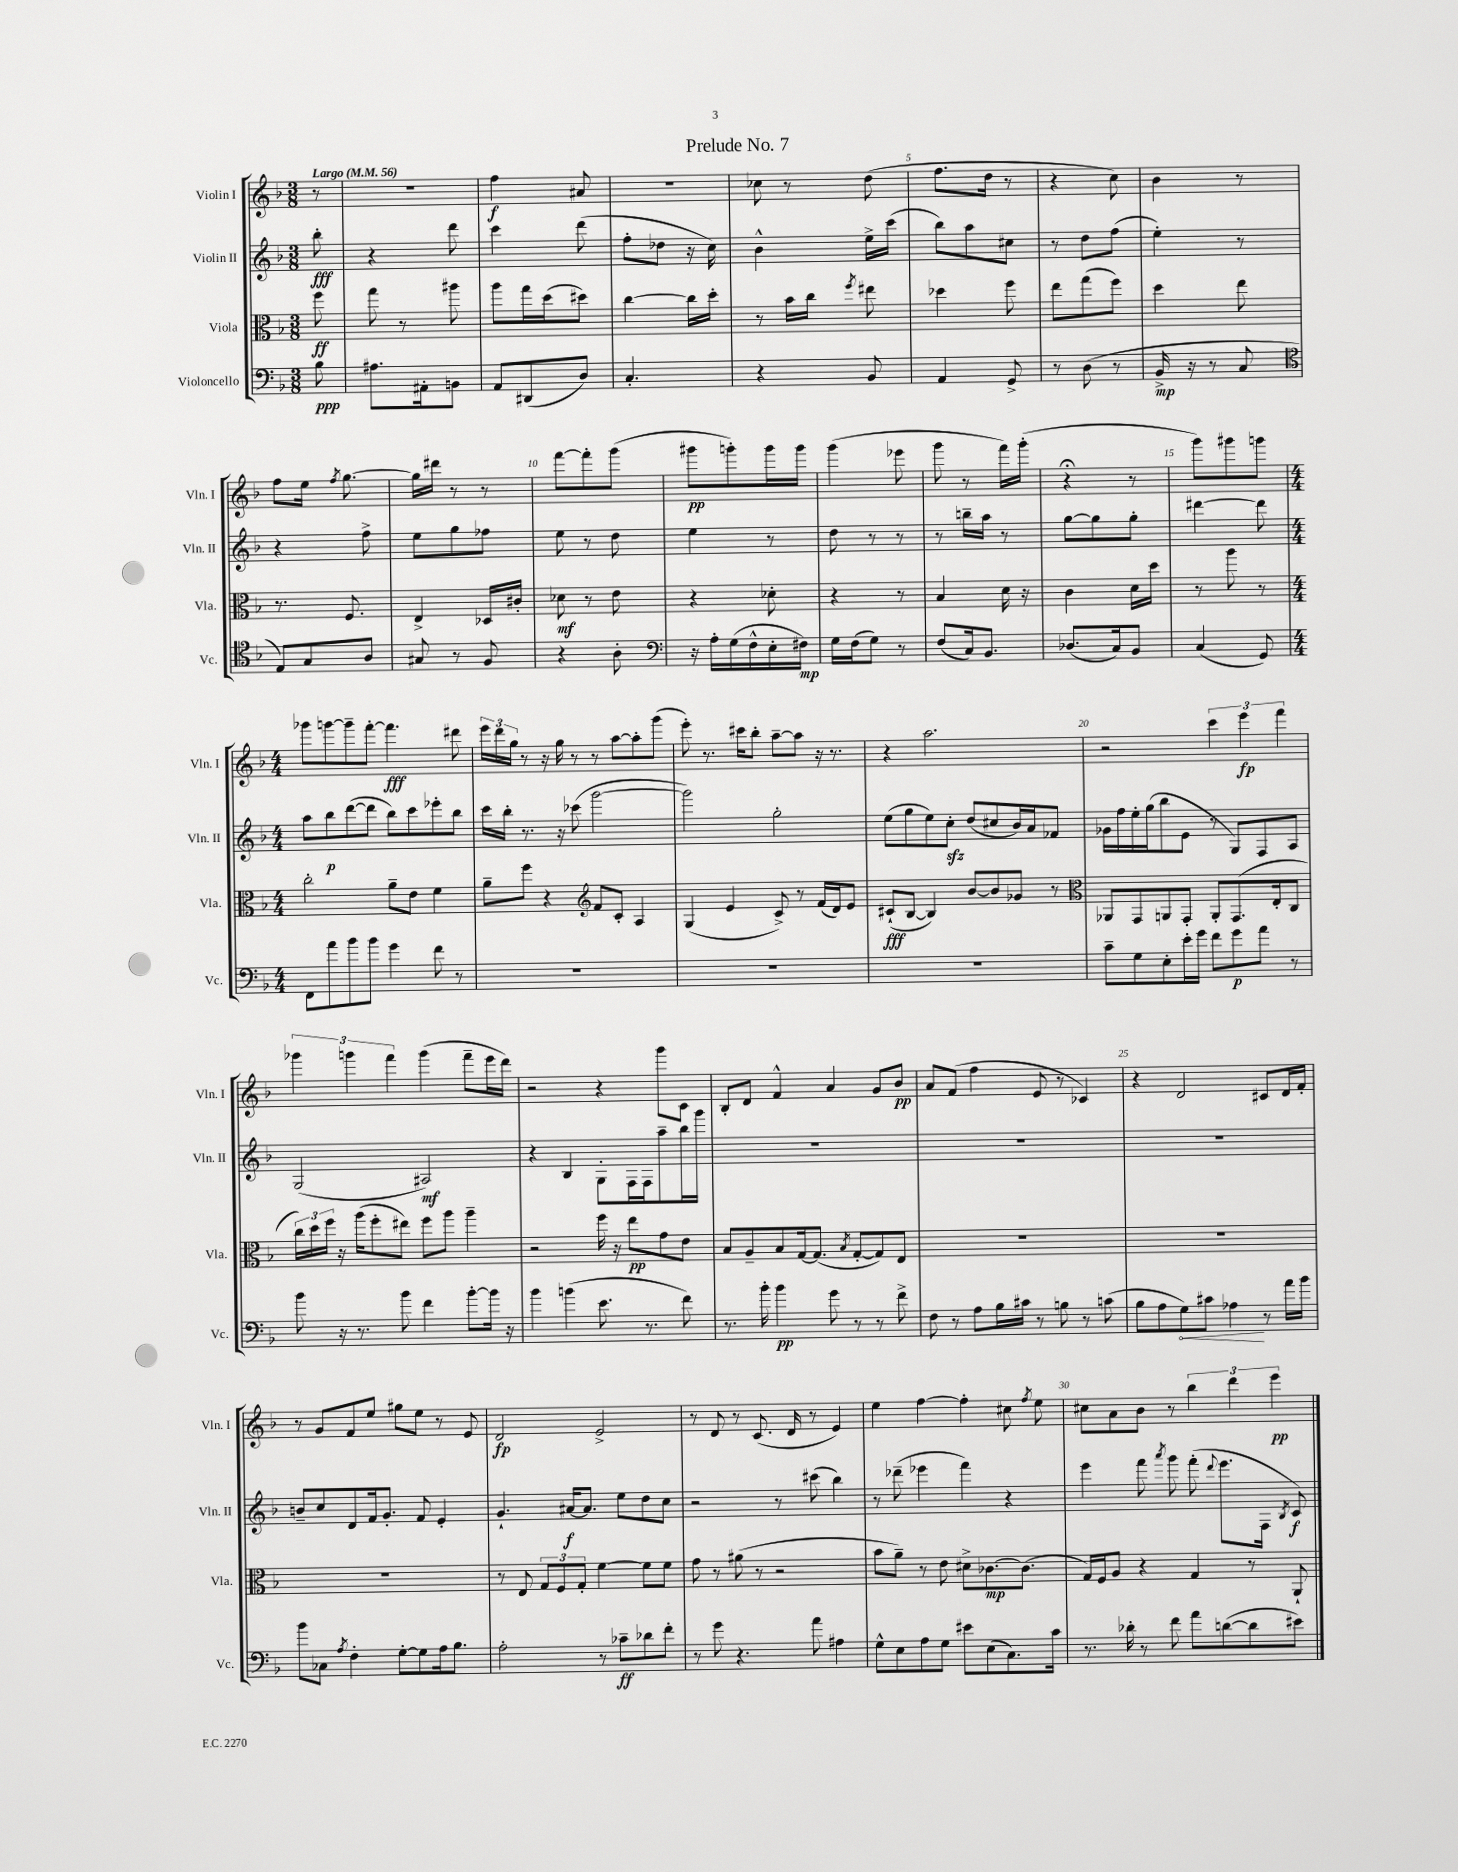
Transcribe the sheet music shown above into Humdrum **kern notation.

**kern	**kern	**kern	**kern
*staff4	*staff3	*staff2	*staff1
*clefF4	*clefC3	*clefG2	*clefG2
*k[b-]	*k[b-]	*k[b-]	*k[b-]
*M3/8	*M3/8	*M3/8	*M3/8
*MM56	*MM56	*MM56	*MM56
8B-\	8ff\	8bb-'\	8r
=	=	=	=
8.A#\L	8gg\	4r	4.r
.	8r	.	.
16AA#'\k	.	.	.
8BB\J	8aa#\	8ddd\	.
=	=	=	=
8AA/L	8aa\L	4ccc\	4ff\
(8DD#/	16gg\L	.	.
.	(16dd\J	.	.
8D/J)	8dd#\J)	(8ddd\	8a#/
=	=	=	=
4.C'/	[4cc\	8ff'\L	4.r
.	.	8dd-\J	.
.	16cc\]LL	16r	.
.	16dd'\JJ	16cc\)	.
=	=	=	=
4r	8r	4b-^^\	8cc-\
.	16b-\LL	.	8r
.	16cc\JJ	.	.
.	8qff/	.	.
8BB-/	8ee#\	16ee^\LL	(8dd\
.	.	(16ccc\JJ	.
=	=	=	=
4AA/	4dd-\	8bb-\L)	8.ff\L
.	.	8aa\	.
.	.	.	16dd\Jk
8GG^/	8ff\	8cc#\J	8r
=	=	=	=
8r	8ee\L	8r	4r
(8D\	(8gg\	8dd\L	.
8r	8ff\J)	(8ff\J	8cc\)
=	=	=	=
16BB-^/	4dd\	4ee'\)	4b-\
16r	.	.	.
8r	.	.	.
8C/	8ee\	8r	8r
=	=	=	=
*clefC4	*	*	*
8E/L)	8.r	4r	8ff\L
8G/	.	.	16ee\Jk
.	.	.	8qff/
.	8.F/	.	[8.gg\
8A/J	.	8ff^\	.
=	=	=	=
8G#/	4E^/	8ee\L	16gg\]LL
.	.	.	16ddd#\JJ
8r	.	8gg\	8r
8F/	16D-/LL	8ff-\J	8r
.	16c#'/JJ	.	.
=	=	=	=
4r	8d-\	8ee\	[8fff\L
.	8r	8r	8fff'\]
8A'\	8e\	8dd\	(8ggg\J
=	=	=	=
*clefF4	*	*	*
16r	4r	4ee\	8ggg#\L
16A'\LL	.	.	.
(16G\	.	.	8ggg'\)
16F^^\	.	.	.
16E'\	8d-'\	8r	16ggg\L
16F#\JJ)	.	.	16ggg\JJ
=	=	=	=
16G\LL	4r	8dd\	(4ggg\
(16F\J	.	.	.
8G\J)	.	8r	.
8r	8r	8r	8eee-\
=	=	=	=
(8F/L	4B-/	8r	8ggg\
16C/k)	.	16bb~\LL	8r
8.BB-/J	.	16aa\JJ	.
.	16d\	8r	16fff\LL)
.	16r	.	(16ggg'\JJ
=	=	=	=
(8.D-/L	4c\	[8gg\L	4r;
.	.	8gg\]	.
16C/k)	.	.	.
8BB-/J	16d\LL	8gg'\J	8r
.	16dd\JJ	.	.
=	=	=	=
(4C/	8r	[4ddd#\	8ggg\L)
.	8aa\	.	8ggg#\
8GG/)	8r	8ddd#\]	8ggg\J
=	=	=	=
*M4/4	*M4/4	*M4/4	*M4/4
8FF\L	2cc'\	8aa\L	8ggg-\L
8a\	.	8bb-\	[8ggg\
8b-\	.	([8ddd\	8ggg~\]
8b-\J	.	8ddd\]J	[8fff'\J
4g\	8a~\L	8bb-\L)	4.fff\]
.	8e\J	8ccc\	.
8f\	4f\	8eee-'\	.
8r	.	8bb-\J	8ddd#\
=	=	=	=
1r	8a~\L	16ccc\LL	24eee\LL
.	.	.	24ddd\
.	.	16bb-'\JJ	.
.	.	.	24gg\JJ
.	8ff\J	8.r	8r
.	4r	.	16r
.	.	16r	16gg\
.	.	(8ccc-\	8r
*	*clefG2	*	*
.	8f/L	[2ggg\	8r
.	8c'/J	.	[8aa\L
.	4A/	.	8aa'\]
.	.	.	(8ggg\J
=	=	=	=
1r	(4G/	2ggg\])	8eee'\)
.	.	.	8.r
.	4e/	.	.
.	.	.	16ccc#\LK
.	.	.	8bb-'\J
.	8c^/)	2gg'\	[8aa~\L
.	8r	.	8aa\]J
.	(16f/LL	.	16r
.	16d/J)	.	8.r
.	8e/J	.	.
=	=	=	=
1r	(8c#`/L	(8ee\L	4r
.	[8B-/J	8gg\	.
.	4B-/])	8ee\)	2.aa\
.	.	8cc'\J	.
.	[8b-/L	(8dd/L	.
.	8b-/]	8cc#/	.
.	8g-/J	16b-/L)	.
.	.	16a/J	.
.	8r	8f-/J	.
=	=	=	=
*	*clefC3	*	*
8c~\L	8AA-/L	16g-\LL	2r
.	.	16ff\	.
8G\	8GG/	16ee'\	.
.	.	(16gg\J	.
8E'\	8AA/	8bb-\	.
16e'\L	8GG'/J	8e\J	.
16g\JJ	.	.	.
8f\L	8AA'/L	8r	6ccc\
8g\	(8.GG/	8G/L)	.
.	.	.	6eee\
8a\J	.	8F/	.
.	16E'/k	.	.
.	.	.	6fff\
8r	8C/J	8A/J	.
=	=	=	=
8b-\	24cc\LL)	(2G/	6ggg-\
.	24dd\	.	.
.	24ff\JJ	.	.
16r	16r	.	.
.	.	.	6ggg\
8.r	(16aa\LK	.	.
.	8ff'\	.	.
.	.	.	6fff\
8b-\	8ee#\J)	.	.
4f\	8ff\L	2A#/)	(4ggg\
.	8aa\J	.	.
[8b-'\L	4aa~\	.	8fff~\L
16b-\]Jk	.	.	16eee\L
16r	.	.	16ddd\JJ)
=	=	=	=
4b-\	2r	4r	2r
(4b\	.	4B-/	.
8.e\	16ff\	8G'\L	4r
.	16r	.	.
.	8ee\L	16F\L	.
8.r	.	16F\J	.
.	8g\	8aa~\	8ggg\L
8f\)	8e\J	16bb-\L	8c\J
.	.	16ggg\JJ	.
=	=	=	=
8.r	8B-/L	1r	8B-'/L
.	8A~/	.	8d/J
16b-'\	.	.	.
4b-\	8B-/	.	4f^^/
.	[16G/k	.	.
.	(8.G/]J	.	.
8g\	.	.	4a/
.	8qB-/	.	.
8r	[8G'/L	.	.
8r	8G/])	.	8g/L
8f^\	8E/J	.	8b-/J
=	=	=	=
8F\	1r	1r	8a/L
8r	.	.	(8f/J
8A\L	.	.	4ff\
16B-\L	.	.	.
16c#\JJ	.	.	.
8r	.	.	8e/
8B\	.	.	8r
8r	.	.	4c-/)
(8c\	.	.	.
=	=	=	=
8B-\L	1r	1r	4r
8A\	.	.	.
8G\)	.	.	2d/
8c#\J	.	.	.
4A-\	.	.	.
8r	.	.	8c#/L
16a\LL	.	.	16d/L
16b-\JJ	.	.	16f'/JJ
=	=	=	=
8b-\L	1r	8b~/L	8r
8C-\J	.	8cc/	8g/L
8qA/	.	.	.
4F'\	.	8d/	8f/
.	.	16f/k	8ee/J
.	.	8.g'/J	.
[8G'\L	.	.	8gg#\L
8G\]	.	8f/	8ee\J
16A\k	.	4e'/	8r
8.B-\J	.	.	.
.	.	.	8e/
=	=	=	=
2A'\	8r	4.g`/	2d/
.	8E/	.	.
.	12G/L	.	.
.	12F/	.	.
.	.	[16a#/LK	.
.	12G'/J	.	.
.	.	8.a#/]J	.
8r	[4f\	.	2e^/
8c-~\L	.	8ee\L	.
8d-\	8f\]L	8dd\	.
8f'\J	8f\J	8cc\J	.
=	=	=	=
8r	8g\	2r	8r
8g\	8r	.	8d/
4.r	(8a#\	.	8r
.	8r	.	(8.c/
.	2r	8r	.
.	.	.	16d/
8a\	.	(8ccc#\	8r
4A#\	.	4bb-\)	4e/)
=	=	=	=
8G^^\L	8b-\L	8r	4ee\
8E\	8a~\J)	(8ddd-~\	.
8A\	8r	4eee-\	[4ff\
8G\J	8e\	.	.
8e#\L	8d#^\L	4fff\)	4ff'\]
(8E\	[8.c-\	.	.
8.C\)	.	4r	8cc#\
.	(8.c-\]J	.	.
.	.	.	8qff/
.	.	.	8ee\
16c\Jk	.	.	.
=	=	=	=
8.r	16G/LL)	4eee\	8cc#\L
.	16F/J	.	.
.	8A/J	.	8a\
16d-'\	.	.	.
8r	4r	8fff\	8b-\J
.	.	8qaaa/	.
8f\	.	8ggg\	8r
8a\L	4G/	(8fff'\	6bb-\
.	.	8qqddd/	.
([8d\	.	8.eee\L	.
.	.	.	6ddd\
8d\]	8r	.	.
.	.	16F\Jk	.
.	.	.	6eee\
.	.	8qB-/	.
8e#\J)	8AA`/	8c/)	.
==	==	==	==
*-	*-	*-	*-
